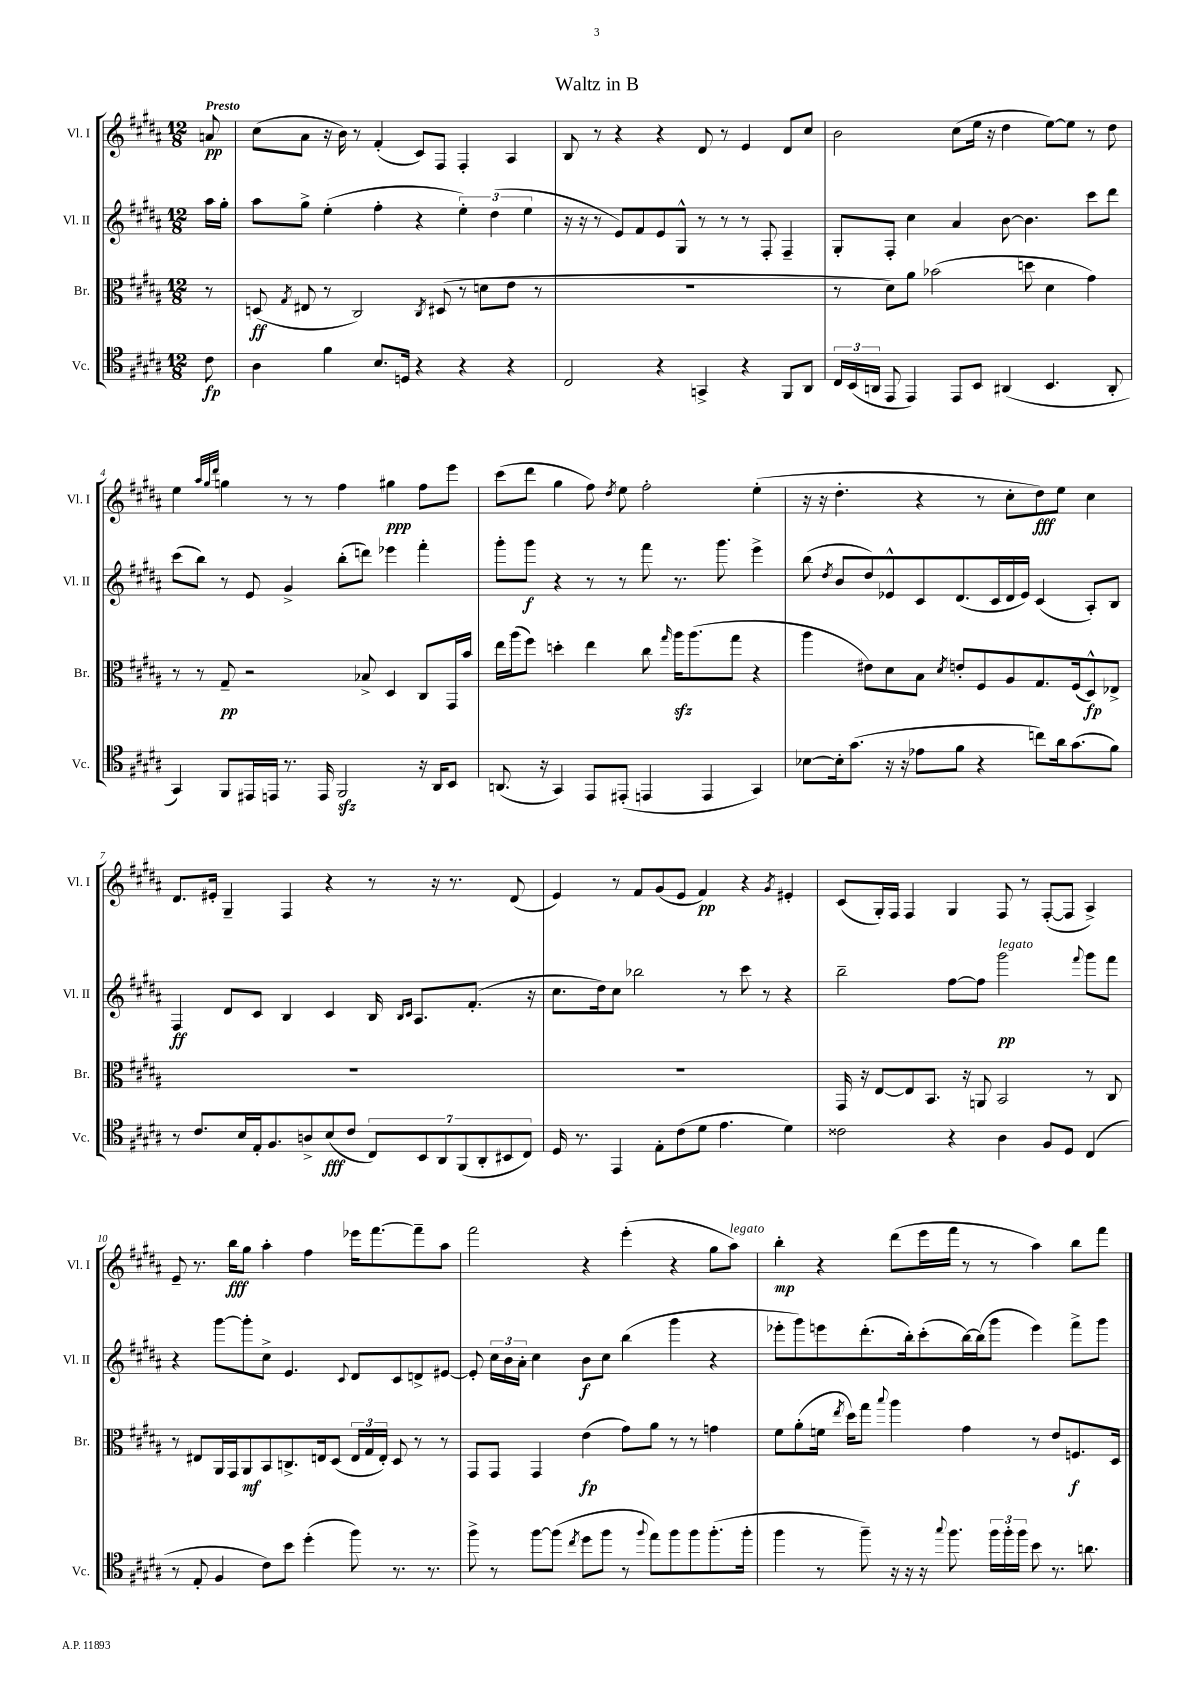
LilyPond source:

\header { title = "Waltz in B" }
<<
\new StaffGroup <<
\new Staff = "s0" \with { instrumentName = "Vl. I" shortInstrumentName = "Vl. I" } {
    \clef treble \key b \major \numericTimeSignature \time 12/8 \partial 8 \tempo "Presto"
    \autoBeamOff a'8\pp |
    cis''8[( ais'8] r16 b'16) r8 fis'4-.( cis'8[) fis8] fis4-. ais4 |
    b8 r8 r4 r4 dis'8 r8 e'4 dis'8[ cis''8] |
    b'2 cis''8[( e''16] r16 dis''4 e''8[~) e''8] r8 dis''8 |
    e''4 \grace { ais''32[ gis''32 dis'''32] } g''4 r8 r8 fis''4 gis''4\ppp fis''8[ e'''8] |
    cis'''8[( dis'''8] gis''4 fis''8) \acciaccatura { dis''8 } e''8 fis''2-. e''4-.( |
    r16 r16 dis''4.-. r4 r8 cis''8[-. dis''8\fff) e''8] cis''4 |
    dis'8.[ eis'16]-. gis4-- fis4 r4 r8 r16 r8. dis'8( |
    e'4) r8 fis'8[ gis'8( e'8] fis'4\pp) r4 \acciaccatura { gis'8 } eis'4-. |
    cis'8[( gis16-.) fis16] fis4 gis4 fis8 r8 fis8[~-.( fis8] ais4->) |
    e'8-- r8. b''16[\fff gis''8] ais''4-. fis''4 ees'''16[ fis'''8.~ fis'''8-- ais''8] |
    fis'''2 r4 e'''4-.( r4 gis''8[ ais''8]^\markup { \italic "legato" }) |
    b''4-.\mp r4 dis'''8[( e'''16 fis'''16] r8 r8 ais''4) b''8[ fis'''8] \bar "|." |
}
\new Staff = "s1" \with { instrumentName = "Vl. II" shortInstrumentName = "Vl. II" } {
    \clef treble \key b \major \numericTimeSignature \time 12/8 \partial 8
    \autoBeamOff ais''16[ gis''16]-. |
    ais''8[ gis''8]-> e''4-.( fis''4-. r4 \tuplet 3/2 { e''4-.) dis''4( e''4 } |
    r16 r16 r8 e'8[) fis'8 e'8 gis8]-^ r8 r8 r8 fis8-. fis4-- |
    gis8[-. fis8]-. cis''4 ais'4 b'8~ b'4. cis'''8[ dis'''8] |
    cis'''8[( b''8]) r8 e'8 gis'4-> b''8[-.( d'''8]) ees'''4 fis'''4-. |
    gis'''8[-. gis'''8]\f r4 r8 r8 fis'''8 r8. gis'''8. e'''4-> |
    b''8( \acciaccatura { dis''8 } b'8[ dis''8) ees'8-^ cis'8 dis'8.( cis'16 dis'16 ees'16]) cis'4( ais8[-.) b8] |
    fis4\ff dis'8[ cis'8] b4 cis'4 b16 \grace { b16[ cis'16] } ais8.[ fis'8.]-.( r16 |
    cis''8.[ dis''16) cis''8] bes''2 r8 cis'''8 r8 r4 |
    b''2-- fis''8[~ fis''8] gis'''2\pp^\markup { \italic "legato" } \appoggiatura { fis'''8 } gis'''8[ fis'''8] |
    r4 gis'''8[~ gis'''8-. cis''8]-> e'4. \appoggiatura { cis'8 } dis'8[ cis'8 d'8-> eis'8]~ |
    eis'8-. \tuplet 3/2 { cis''16[ b'16 ais'16]-. } cis''4 b'8[\f cis''8] b''4( gis'''4 r4 |
    ees'''8[-. gis'''8) e'''8 dis'''8.-.( b''16-.) cis'''8-.( b''16~) b''16( gis'''8] e'''4) fis'''8[-> gis'''8] \bar "|." |
}
\new Staff = "s2" \with { instrumentName = "Br." shortInstrumentName = "Br." } {
    \clef alto \key b \major \numericTimeSignature \time 12/8 \partial 8
    \autoBeamOff r8 |
    d8\ff( \acciaccatura { gis8 } eis8 r8 cis2) \acciaccatura { cis8 } dis8( r8 d'8[ e'8] r8 |
    R1. |
    r8 dis'8[) ais'8] bes'2( d''8 dis'4 gis'4) |
    r8 r8 gis8--\pp r2 bes8-> dis4 cis8[ gis,16 b'16] |
    e''16[ ais''16( fis''8]) d''4-. e''4 cis''8 \grace { gis''16 } ais''16[\sfz ais''8.( gis''8] r4 |
    ais''4 eis'8[) dis'8 b8] \acciaccatura { dis'8 } e'8[-. fis8 ais8 gis8. fis16( dis8-^\fp) ees8]-> |
    R1. |
    R1. |
    gis,16 r16 e8[~ e8 b,8.] r16 a,8 b,2 r8 cis8 |
    r8 eis8[ ais,16 gis,16 ais,8\mf b,8 c8.-> e16 dis8]( \tuplet 3/2 { e16[ gis16 e16]-.) } dis8 r8 r8 |
    gis,8[ gis,8] gis,4 e'4\fp( gis'8[) ais'8] r8 r8 g'4 |
    fis'8[ ais'8-.( f'16] \acciaccatura { e''8 } dis''16[) gis''8] \appoggiatura { b''8 } ais''4 gis'4 r8 e'8[ f8.\f dis16] \bar "|." |
}
\new Staff = "s3" \with { instrumentName = "Vc." shortInstrumentName = "Vc." } {
    \clef tenor \key b \major \numericTimeSignature \time 12/8 \partial 8
    \autoBeamOff cis'8\fp |
    ais4 fis'4 b8.[ d16] r4 r4 r4 |
    cis2 r4 g,4-> r4 fis,8[ ais,8] |
    \tuplet 3/2 { cis16[ b,16( a,16] } e,8 e,4) e,8[ b,8] ais,4( b,4. ais,8-. |
    gis,4) fis,8[ eis,16 e,16] r8. e,16 fis,2\sfz r16 ais,16[ b,8] |
    a,8.( r16 gis,4) e,8[ eis,8]-.( e,4 e,4 gis,4) |
    bes8[~ bes16-. gis'8.]( r16 r16 ees'8[ fis'8] r4 c''8[) ais'16 gis'8.( fis'8]) |
    r8 cis'8.[ b16 e16-. fis8. a8-> b8\fff( cis'8] \tuplet 7/4 { cis8[) b,8 ais,8 fis,8( ais,8-. bis,8 cis8]) } |
    dis16 r8. e,4 e8[-. cis'8( dis'8] e'4. dis'4) |
    cisis'2 r4 ais4 fis8[ dis8] cis4( |
    r8 e8-. fis4 cis'8[) b'8] dis''4-.( fis''8) r8. r8. |
    fis''8-> r8 fis''8[~ fis''8]( \acciaccatura { cis''8 } dis''8[ fis''8] r8 \appoggiatura { fis''8 } e''8[) fis''8 fis''8 fis''8.-.( fis''16]-. |
    fis''4 r8 fis''8--) r16 r16 r16 \appoggiatura { gis''8 } fis''8. \tuplet 3/2 { fis''16[ fis''16-. fis''16] } b'8 r8. a'8. \bar "|." |
}
>>
>>
